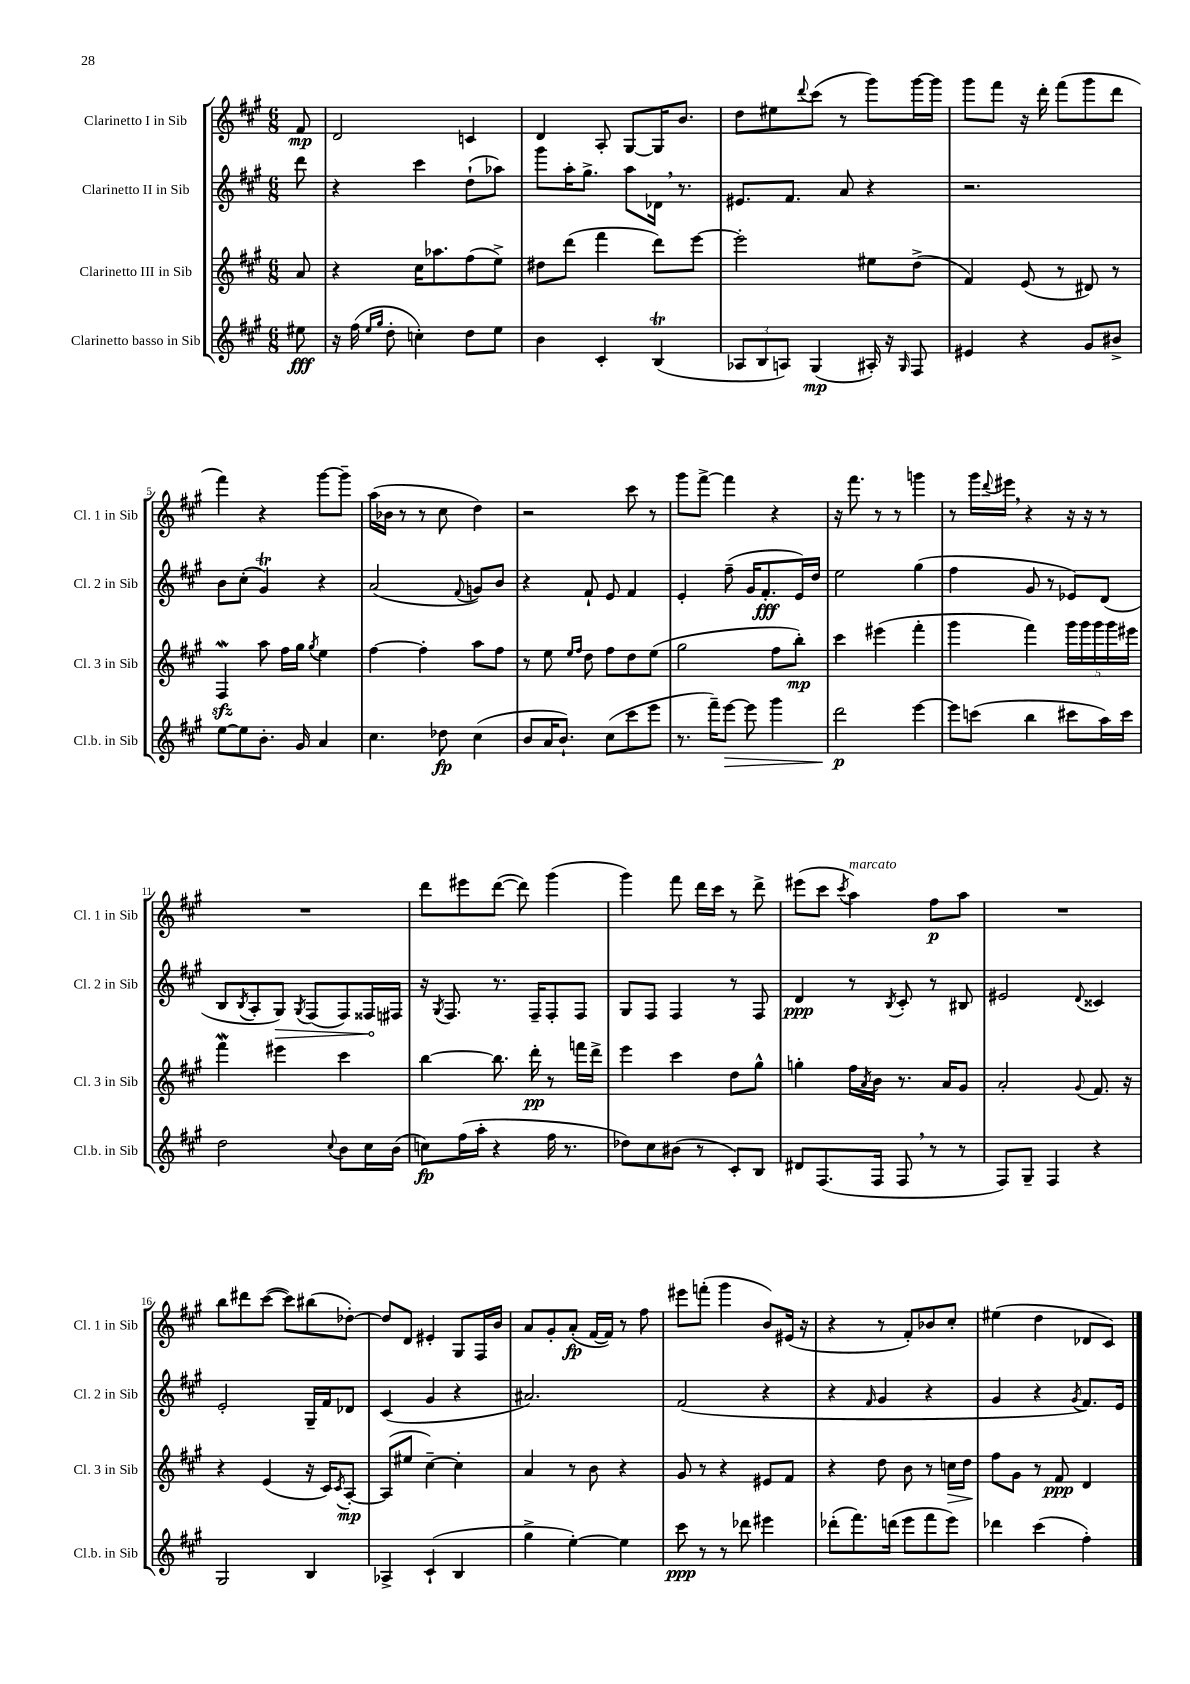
<<
\new StaffGroup <<
\new Staff = "s0" \with { instrumentName = "Clarinetto I in Sib" shortInstrumentName = "Cl. 1 in Sib" } {
    \clef treble \key a \major \numericTimeSignature \time 6/8 \partial 8
    fis'8\mp |
    d'2 c'4 |
    d'4 a8-. gis8~ gis16 b'8. |
    d''8 eis''8 \appoggiatura { d'''8 } cis'''8( r8 gis'''8) gis'''16~ gis'''16 |
    gis'''8 fis'''8 r16 d'''16-. fis'''8( gis'''8 d'''8 |
    fis'''4) r4 gis'''8~ gis'''8-- |
    a''16( bes'16 r8 r8 cis''8 d''4) |
    r2 cis'''8 r8 |
    gis'''8 fis'''8~-> fis'''4 r4 |
    r16 fis'''8. r8 r8 g'''4 |
    r8 gis'''16 \appoggiatura { d'''8 } eis'''16 \breathe r4 r16 r16 r8 |
    R2. |
    d'''8 eis'''8 d'''8~( d'''8) gis'''4( |
    gis'''4) fis'''8 d'''16 cis'''16 r8 d'''8-> |
    eis'''8( cis'''8 \acciaccatura { cis'''8 } a''4^\markup { \italic "marcato" }) fis''8\p a''8 |
    R2. |
    b''8 dis'''8 cis'''8~( cis'''8) bis''8( des''8~-.) |
    des''8 d'8 eis'4-. gis8 fis16 b'16 |
    a'8 gis'8-. a'8-.\fp( fis'16~ fis'16) r8 fis''8 |
    eis'''8 f'''8-.( gis'''4 b'8) eis'16( r16 |
    r4 r8 fis'8-.) bes'8 cis''8-. |
    eis''4( d''4 des'8 cis'8) \bar "|." |
}
\new Staff = "s1" \with { instrumentName = "Clarinetto II in Sib" shortInstrumentName = "Cl. 2 in Sib" } {
    \clef treble \key a \major \numericTimeSignature \time 6/8 \partial 8
    d'''8 |
    r4 cis'''4 d''8-!( aes''8) |
    gis'''8 a''16-. gis''8.-> a''8 des'16 \breathe r8. |
    eis'8. fis'8. a'8 r4 |
    r2. |
    b'8 cis''8-.( gis'4\trill) r4 |
    a'2( \appoggiatura { fis'8 } g'8) b'8 |
    r4 fis'8-! e'8 fis'4 |
    e'4-. fis''8--( gis'16 fis'8.-.\fff e'16) d''16 |
    e''2 gis''4( |
    fis''4 gis'8 r8 ees'8) d'8( |
    b8 \acciaccatura { b8 } a8-. \once \override Hairpin.circled-tip = ##t gis8\>) \acciaccatura { gis8 } fis8( fis8) fisis16\! fis16 |
    r16 \acciaccatura { gis8 } fis8. r8. fis16-- fis8-. fis8 |
    gis8 fis8 fis4 r8 fis8 |
    d'4\ppp r8 \acciaccatura { b8 } cis'8-. r8 bis8 |
    eis'2 \appoggiatura { d'8 } cisis'4 |
    e'2-. gis16-- fis'16 des'8 |
    cis'4( gis'4 r4 |
    ais'2.) |
    fis'2( r4 |
    r4 \grace { fis'16 } gis'4 r4 |
    gis'4 r4 \acciaccatura { gis'8 } fis'8.) e'16 \bar "|." |
}
\new Staff = "s2" \with { instrumentName = "Clarinetto III in Sib" shortInstrumentName = "Cl. 3 in Sib" } {
    \clef treble \key a \major \numericTimeSignature \time 6/8 \partial 8
    a'8 |
    r4 cis''16 aes''8. fis''8( e''8->) |
    dis''8 d'''8( fis'''4 d'''8) e'''8~ |
    e'''2-. eis''8 d''8->( |
    fis'4) e'8( r8 dis'8) r8 |
    fis4\mordent\sfz a''8 fis''16 gis''16 \acciaccatura { gis''8 } e''4 |
    fis''4~ fis''4-. a''8 fis''8 |
    r8 e''8 \grace { e''16 fis''16 } d''8 fis''8 d''8 e''8( |
    gis''2 fis''8 b''8-.\mp) |
    cis'''4 eis'''4( fis'''4-. |
    gis'''4 fis'''4) \tuplet 5/4 { gis'''16 gis'''16 gis'''16 gis'''16 eis'''16 } |
    fis'''4\mordent eis'''4 cis'''4 |
    b''4~ b''8. d'''16-.\pp r8 f'''16 d'''16-> |
    e'''4 cis'''4 d''8 gis''8-^ |
    g''4-. fis''16 \acciaccatura { a'8 } b'16 r8. a'16 gis'8 |
    a'2-. \appoggiatura { gis'8 } fis'8. r16 |
    r4 e'4( r16 cis'16) \acciaccatura { cis'8 } a8~-.\mp |
    a8( eis''8 cis''4~--) cis''4-. |
    a'4 r8 b'8 r4 |
    gis'8 r8 r4 eis'8 fis'8 |
    r4 d''8 b'8 r8 c''16\> d''16 |
    fis''8\! gis'8 r8 fis'8\ppp d'4 \bar "|." |
}
\new Staff = "s3" \with { instrumentName = "Clarinetto basso in Sib" shortInstrumentName = "Cl.b. in Sib" } {
    \clef treble \key a \major \numericTimeSignature \time 6/8 \partial 8
    eis''8\fff |
    r16 fis''16( \grace { e''16 gis''16 } d''8-. c''4-.) d''8 e''8 |
    b'4 cis'4-. b4\trill( |
    \tuplet 3/2 { aes8 b8 a8) } gis4\mp( ais16-.) r16 \grace { gis16 } fis8 |
    eis'4 r4 gis'8 bis'8-> |
    e''8~ e''8 b'8.-. gis'16 a'4 |
    cis''4. des''8\fp cis''4( |
    b'8 a'16 b'8.-!) cis''8( cis'''8 e'''8 |
    r8. fis'''16--) e'''8~\> e'''8 gis'''4 |
    d'''2\p\! e'''4~ |
    e'''8 c'''8( b''4 cis'''8 a''16) cis'''16 |
    d''2 \appoggiatura { cis''8 } b'8 cis''16 b'16( |
    c''8\fp) fis''16( a''16-. r4 fis''16 r8. |
    des''8) cis''8 bis'8( r8 cis'8-.) b8 |
    dis'8 fis8.( fis16 fis8 \breathe r8 r8 |
    fis8) gis8-- fis4 r4 |
    gis2 b4 |
    aes4-> cis'4-!( b4 |
    gis''4-> e''4~-.) e''4 |
    cis'''8\ppp r8 r8 des'''8 eis'''4 |
    des'''8-.( fis'''8.) d'''16( e'''8 fis'''8 e'''8) |
    des'''4 cis'''4( fis''4-.) \bar "|." |
}
>>
>>
